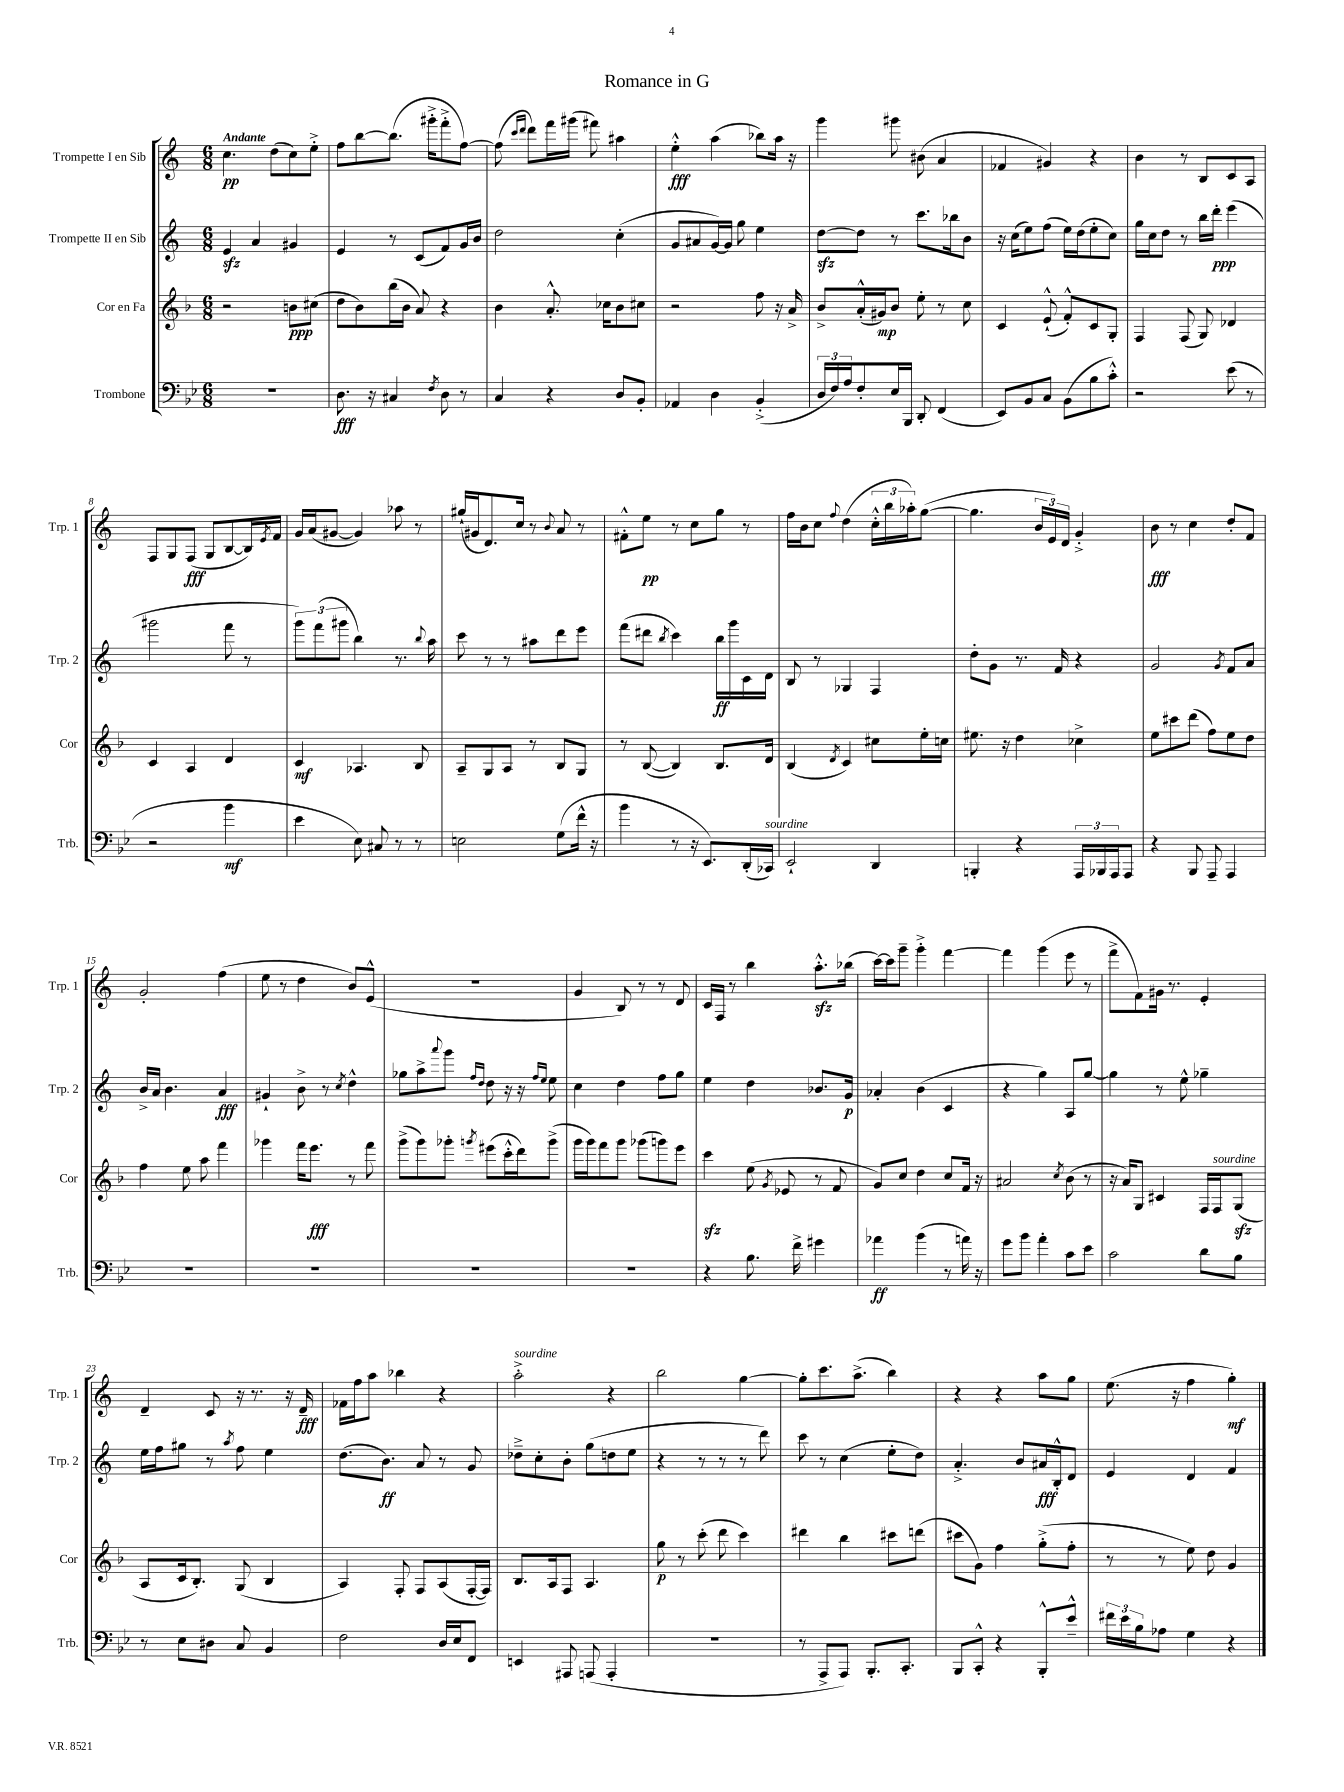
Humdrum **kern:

**kern	**kern	**kern	**kern
*staff4	*staff3	*staff2	*staff1
*clefF4	*clefG2	*clefG2	*clefG2
*k[b-e-]	*k[b-]	*k[]	*k[]
*M6/8	*M6/8	*M6/8	*M6/8
2.r	2r	4e	4.cc
.	.	4a	.
.	.	.	(8dd
.	8b	4g#	8cc)
.	(8cc#	.	8ee'^
=	=	=	=
8.D	8dd	4e	8ff
.	8b-)	.	[8bb
16r	.	.	.
4C#	(16bb-	8r	(8.bb]
.	16b-	.	.
.	8a)	(8c	.
.	.	.	16ggg#'^
8qF	.	.	.
8D	4r	8f)	8fff'^
8r	.	16g	[8ff)
.	.	16b	.
=	=	=	=
4C	4b-	2dd	(8ff]
.	.	.	16qqccc
.	.	.	16qqddd
.	.	.	8ddd)
4r	8.a'^^	.	16fff
.	.	.	(16ggg#
.	.	.	8fff#)
.	16cc-	.	.
8D	8b-	(4cc'	4aa#
8BB-'	8cc#	.	.
=	=	=	=
4AA-	2r	8g	4ee'^^
.	.	8a#	.
4D	.	[16g)	(4aa
.	.	16g]	.
.	.	8gg	.
(4BB-'^	8ff	4ee	8bb-)
.	16r	.	16aa
.	16a^	.	16r
=	=	=	=
24D	8b-^	[8dd	4ggg
24F)	.	.	.
24A	.	.	.
8F'	(16a'^^	8dd]	.
.	16g#)	.	.
16E-	8b-	8r	8ggg#
16BBB-	.	.	.
8DD'	8ee'	8.ccc	(8b#
(4FF	8r	.	4a
.	.	16bb-	.
.	8cc	8b	.
=	=	=	=
8EE-)	4c	16r	4f-
.	.	(16cc	.
8BB-	.	8ee)	.
8C	(8e`^^	(8ff	4g#)
(8BB-	8f'^^)	16ee)	.
.	.	(16dd	.
8B-	8c	8ee'	4r
8c'^^)	8G'	8cc)	.
=	=	=	=
2r	4F	16gg	4b
.	.	16cc	.
.	.	8dd	.
.	(8F	8r	8r
.	8G)	16bb	8B
.	.	16ddd'	.
(8e-	4d-	(4eee	8c
8r	.	.	8A
=	=	=	=
2r	4c	2ggg#	8F
.	.	.	8G
.	4A	.	(8F
.	.	.	8G
4b-	4d	8fff	[8B
.	.	8r	16B])
.	.	.	8qe
.	.	.	16f
=	=	=	=
4e-	4c	12ggg)	16g
.	.	.	(16a
.	.	(12fff	.
.	.	.	[8g#
.	.	12ggg#	.
8E-)	4.A-	4bb)	4g#])
8C#	.	.	.
8r	.	8.r	8aa-
8r	8B-	.	8r
.	.	8qqbb	.
.	.	16aa	.
=	=	=	=
2E	8A~	8ccc	(16gg#`
.	.	.	16g#
.	8G	8r	8.d)
.	8A	8r	.
.	.	.	16cc
.	8r	8aa#	8r
.	.	.	8qqb
(8G	8B-	8ddd	8a
16f^^	8G	8eee	8r
16r	.	.	.
=	=	=	=
4b-	8r	(8fff	8f#'^^
.	([8B-	8ddd#	8ee
.	.	8qbb	.
8r	4B-])	4ccc)	8r
16r	.	.	8cc
8.EE-)	.	.	.
.	8.B-	16bb	8gg
.	.	16ggg	.
(16DD'	.	16c	8r
16CC-)	16d	16d	.
=	=	=	=
2EE-`	(4B-	8B	16ff
.	.	.	16b
.	.	8r	8cc
.	8qd	.	8qqff
.	4c)	4G-	(4dd
4DD	8cc#	4F	24cc'^^
.	.	.	24bb
.	.	.	24aa-')
.	16ee'	.	([8gg
.	16cc	.	.
=	=	=	=
4BBB'	8.ee#	8dd'	4.gg]
.	.	8g	.
.	16r	.	.
4r	4dd	8.r	.
.	.	.	24b
.	.	.	24e)
.	.	16f	.
.	.	.	24d
24AAA	4cc-^	4r	4g'^
24BBB-	.	.	.
24AAA	.	.	.
8AAA	.	.	.
=	=	=	=
4r	8ee	2g	8b
.	8ccc#	.	8r
8BBB-	(8ddd	.	4cc
8AAA~	8ff)	.	.
.	.	8qg	.
4AAA	8ee	8f	8dd'
.	8dd	8a	8f
=	=	=	=
2.r	4ff	16b^	2g'
.	.	16a	.
.	.	4.b	.
.	8ee	.	.
.	8aa	.	.
.	4fff	4a	(4ff
=	=	=	=
2.r	4ggg-	4g#`	8ee
.	.	.	8r
.	16fff	8b^	4dd
.	8.eee	.	.
.	.	8r	.
.	.	8qcc	.
.	8r	4dd^^	8b)
.	8fff	.	(8e^^
=	=	=	=
2.r	(8ggg^	8gg-	2.r
.	8ggg)	8aa^	.
.	.	8qqaaa	.
.	8ggg-'	8ggg	.
.	.	16qqff	.
.	8qggg	16qqdd	.
.	(8eee#	8dd	.
.	16ccc'^^	16r	.
.	16ddd)	16r	.
.	.	16qqff	.
.	.	16qqee	.
.	(8ggg^	8ee	.
=	=	=	=
2.r	16ggg	4cc	4g
.	16ggg)	.	.
.	8fff	.	.
.	8ggg	4dd	8B)
.	(8ggg-	.	8r
.	8ggg)	8ff	8r
.	8eee	8gg	8d
=	=	=	=
4r	4ccc	4ee	16c
.	.	.	16F
.	.	.	8r
8.B-	(8ee	4dd	4bb
.	8qg	.	.
.	8e-	.	.
16f^	.	.	.
4g#	8r	8.b-	8.aa'^^
.	8f	.	.
.	.	16g	(16bb-
=	=	=	=
4a-	8g)	4a-'	[16ccc)
.	.	.	16ccc]
.	8cc	.	8ggg~
(4b-	4dd	(4b	4ggg'^
8r	8cc	4c	[4fff
16a)	16f	.	.
16r	16r	.	.
=	=	=	=
8g	2a#	4r	4fff]
8b-	.	.	.
4a'	.	4gg)	(4ggg
.	8qcc	.	.
8c	(8b-	8A	8eee
8e-	8r	[8gg	8r
=	=	=	=
2c	16r	4gg]	8fff^
.	16a)	.	.
.	8G	.	8f)
.	4c#	8r	16g#
.	.	.	8.r
.	.	8ee^^	.
8d	16F	4gg-~	4e'
.	16F	.	.
8B-	(8G	.	.
=	=	=	=
8r	8A	16ee	4d~
.	.	16ff	.
8E-	16c	8gg#	.
.	8.B-')	.	.
8D#	.	8r	8c
.	.	8qaa	.
8C	(8G	8ff	16r
.	.	.	8.r
4BB-	4B-	4ee	.
.	.	.	16r
.	.	.	16d~
=	=	=	=
2F	4A)	(8.dd	16f-
.	.	.	16ff
.	.	.	8aa
.	.	8.b)	.
.	8F'	.	4bb-
.	8F	8a	.
16D	(8A	8r	4r
16E-	.	.	.
8FF	[16F'	8g	.
.	16F])	.	.
=	=	=	=
4EE	8.B-	8dd-~^	2aa'^
.	.	8cc'	.
.	16A	.	.
8AAA#	8F	8b'	.
(8AAA	4.A	(8gg	.
4AAA'	.	8dd	4r
.	.	8ee	.
=	=	=	=
2.r	8gg	4r	2bb
.	8r	.	.
.	(8ccc'	8r	.
.	8ddd	8r	.
.	4ccc)	8r	[4gg
.	.	8ddd)	.
=	=	=	=
8r	4ddd#	8ccc	8gg']
8AAA^	.	8r	8.ccc
8AAA)	4bb-	(4cc	.
.	.	.	(8.aa^
8.BBB-'	.	.	.
.	8ccc#	8ee'	4bb)
8.CC'	.	.	.
.	(8ddd	8dd)	.
=	=	=	=
8BBB-	8ccc#	4.a'^	4r
8CC'^^	8g)	.	.
4r	4ff	.	4r
.	.	8b	.
8BBB-'^^	(8gg'^	16a#	8aa
.	.	16B'^^	.
8e-~^^	8ff'	8d	8gg
=	=	=	=
24f#	8r	4e	(8.ee
24e-	.	.	.
24B-	.	.	.
8A-	8r	.	.
.	.	.	16r
4G	8ee)	4d	4ff
.	8dd	.	.
4r	4g	4f	4gg')
==	==	==	==
*-	*-	*-	*-
